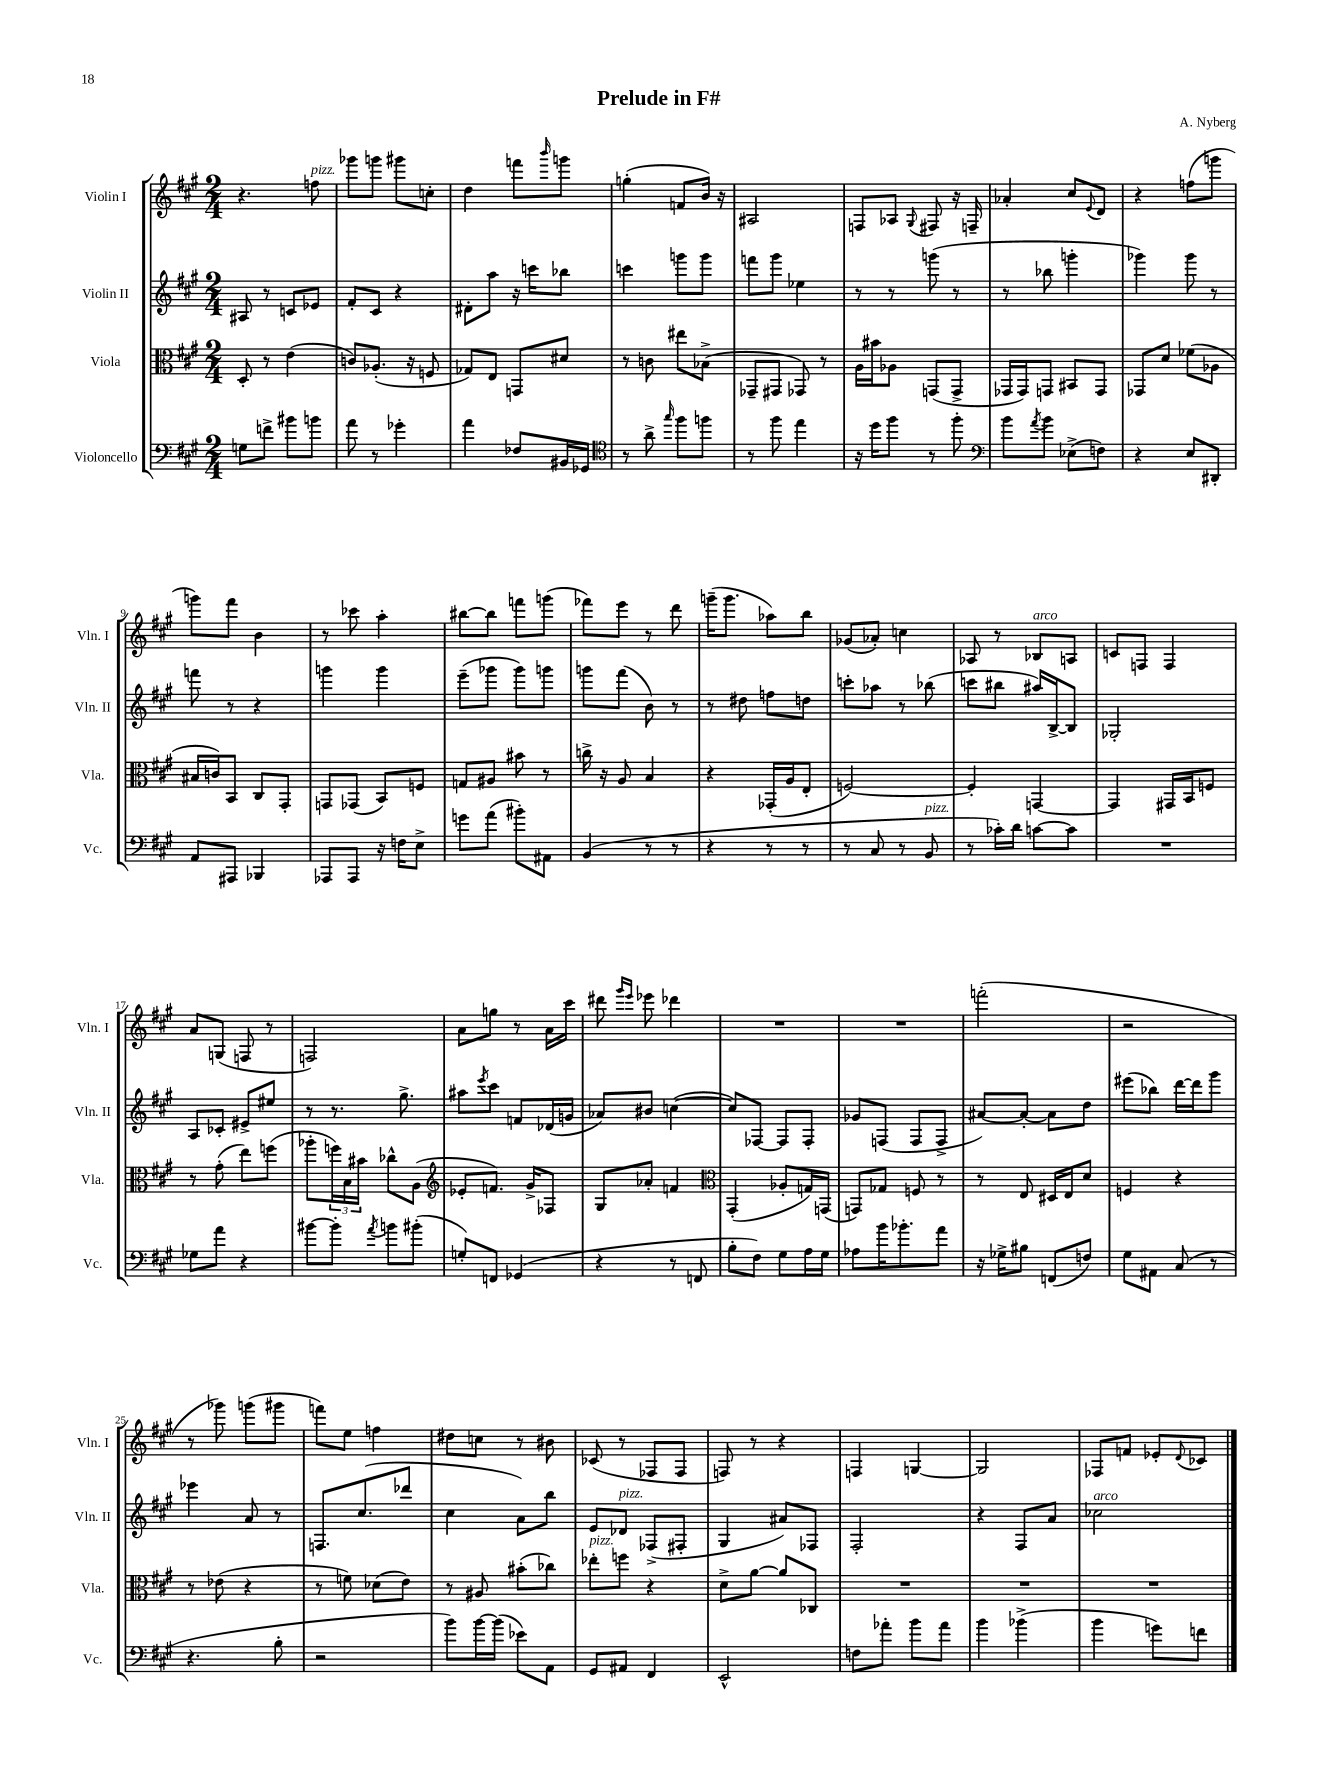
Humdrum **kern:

**kern	**kern	**kern	**kern
*staff4	*staff3	*staff2	*staff1
*clefF4	*clefC3	*clefG2	*clefG2
*k[f#c#g#]	*k[f#c#g#]	*k[f#c#g#]	*k[f#c#g#]
*M2/4	*M2/4	*M2/4	*M2/4
8G	8D'	8A#	4.r
8f^	8r	8r	.
8b#	(4e	8c	.
8b	.	8e-	8ff
=	=	=	=
8a	8c)	8f#'	8ggg-
8r	(8.A-'	8c#	8ggg
4g-'	.	4r	8ggg#
.	16r	.	.
.	8F	.	8cc'
=	=	=	=
4a	8G-)	8d#'	4dd
.	8E	8aa	.
8F-	8GG	16r	8fff
.	.	16ccc	.
.	.	.	16qqbbb
16BB#	8d#	8bb-	8ggg
16GG-	.	.	.
=	=	=	=
*clefC4	*	*	*
8r	8r	4ccc	(4gg'
8a^	8c	.	.
16qqgg#	.	.	.
8ff#	8ee#	8ggg	8f
8ff	(8B-^	8ggg	16b)
.	.	.	16r
=	=	=	=
8r	8GG-~	8fff	2A#
8ff#	8GG#	8ggg#	.
4ee	8GG-)	4ee-	.
.	8r	.	.
=	=	=	=
16r	16A	8r	8F
16dd	16b#	.	.
8ff#	8A-	8r	8A-
.	.	.	8qqG#
8r	(8GG	(8ggg	8F#
8ff#'	8GG^	8r	16r
.	.	.	16F~
=	=	=	=
*clefF4	*	*	*
8b	16GG-	8r	4a-'
.	16GG-)	.	.
8qa	.	.	.
8b	8GG	8bb-	.
(8E-^	8BB#	4ggg'	8cc#
.	.	.	8qqe
8F)	8GG	.	8d
=	=	=	=
4r	8GG-	4ggg-)	4r
.	8d	.	.
8E	(8f-	8ggg-	(8ff
8DD#'	8A-	8r	8ggg
=	=	=	=
8AA	16B#	8fff	8ggg)
.	16c)	.	.
8AAA#	8BB	8r	8fff#
4BBB-	8C#	4r	4b
.	8GG#'	.	.
=	=	=	=
8AAA-	8GG	4ggg	8r
8AAA-	(8GG-	.	8ccc-
16r	8BB)	4ggg	4aa'
16F	.	.	.
8E^	8F	.	.
=	=	=	=
8g	8G	(8eee~	[8bb#
(8a	8A#	8ggg-	8bb#]
8b#')	8b#	8ggg-)	8fff
8AA#	8r	8ggg	(8ggg
=	=	=	=
(4BB	16cc^	8ggg	8fff-)
.	16r	.	.
.	8A	(8fff#	8eee
8r	4B	8b)	8r
8r	.	8r	8ddd
=	=	=	=
4r	4r	8r	(16ggg~
.	.	.	8.ggg
.	.	8dd#	.
8r	(16GG-'	8ff	8aa-)
.	16A	.	.
8r	8E'	8dd	8bb
=	=	=	=
8r	[2F)	8ccc'	(8g-
8C#	.	8aa-	8a-')
8r	.	8r	4cc
8BB	.	(8bb-	.
=	=	=	=
8r	4F']	8ccc	8A-
16c-')	.	8bb#	8r
16d	.	.	.
[8c	[4GG	16aa#)	8B-
.	.	[16B^	.
8c]	.	8B]	8A
=	=	=	=
2r	4GG]	2G-'	8c
.	.	.	8F
.	16GG#	.	4F
.	16BB	.	.
.	8F	.	.
=	=	=	=
8G-	8r	8A	8a
8a	(8g#'	8c-'	(8G
4r	8ee)	8e#^	8F
.	(8ff	8ee#	8r
=	=	=	=
[8b#	8aa-'	8r	2F)
8b#']	24ff)	8.r	.
.	24B	.	.
.	24b#	.	.
8qa	.	.	.
8b	8cc-^^	.	.
.	.	8.gg#^	.
(8b#'	(8A	.	.
=	=	=	=
*	*clefG2	*	*
8G')	8e-'	8aa#	8a
.	.	8qeee	.
8FF	8.f)	8ccc#	8gg
(4GG-	.	8f	8r
.	16g#^	.	.
.	8F-	(16d-	16a
.	.	16g	16ccc#
=	=	=	=
4r	8G#	8a-)	8ddd#
.	.	.	16qqggg#
.	.	.	16qqeee
.	8a-'	8b#	8eee-
8r	4f	([4cc	4ddd-
8FF	.	.	.
=	=	=	=
*	*clefC3	*	*
8B'	(4GG#'	8cc])	2r
8F#)	.	[8F-	.
8G#	8A-'	8F-]	.
16A	16G)	8F-'	.
16G#	(16GG	.	.
=	=	=	=
8A-	8GG)	8g-	2r
16b	8G-	(8F	.
8.b-'	.	.	.
.	8F	8F	.
8a	8r	8F^	.
=	=	=	=
16r	8r	[8a#)	(2fff'
16G-^	.	.	.
8B#	8E	8a#'_	.
(8FF	16D#	8a#]	.
.	16E	.	.
8F)	8d	8dd	.
=	=	=	=
8G#	4F	(8eee#	2r
8AA#	.	8bb-)	.
(8C#	4r	[16ddd	.
.	.	16ddd]	.
8r	.	8ggg#	.
=	=	=	=
4.r	8r	4eee-	8r
.	(8e-	.	8ggg-)
.	4r	8a	(8ggg
8B'	.	8r	8ggg#
=	=	=	=
2r	8r	8.F	8fff)
.	8f)	.	8ee
.	.	(8.cc#	.
.	(8d-	.	4ff
.	8e)	8ddd-	.
=	=	=	=
8b)	8r	4cc#	8dd#
[16b	8A#	.	8cc
(16b]	.	.	.
8e-)	(8b#'	8a)	8r
8AA	8cc-)	8bb	8b#
=	=	=	=
8GG#	8ee-'	8e	(8c-
8AA#	8ff	8d-	8r
4FF#	4r	(8F-^	8F-
.	.	8F#'	8F-
=	=	=	=
2EE^^	8d^	4G#	8F)
.	[8a	.	8r
.	8a]	8a#)	4r
.	8C-	8F-	.
=	=	=	=
8F	2r	2F#'	4F
8a-'	.	.	.
8b	.	.	[4G
8a-	.	.	.
=	=	=	=
4b	2r	4r	2G]
(4b-^	.	8F#	.
.	.	8a	.
=	=	=	=
4b	2r	2cc-	8F-
.	.	.	8f
8g)	.	.	8e-'
.	.	.	8qqd
8f	.	.	8c-
==	==	==	==
*-	*-	*-	*-
